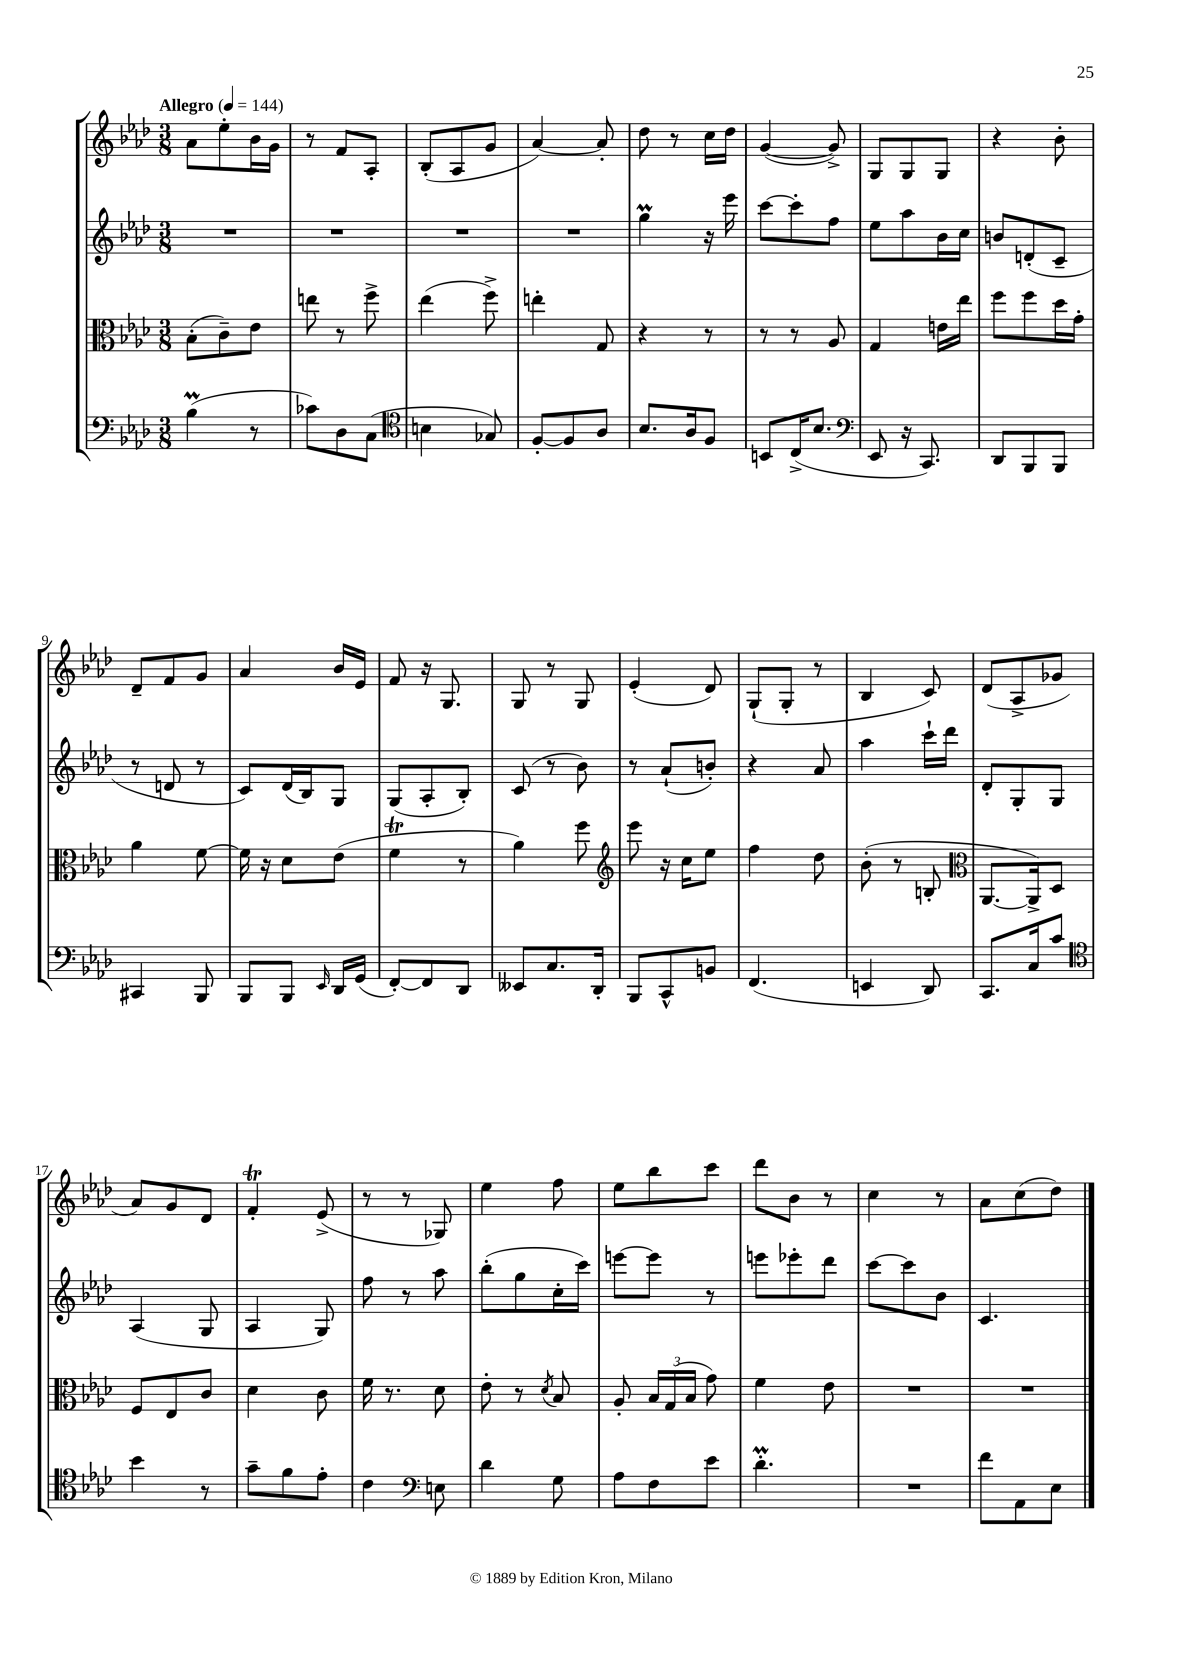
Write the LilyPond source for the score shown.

<<
\new StaffGroup <<
\new Staff = "s0" {
    \clef treble \key aes \major \numericTimeSignature \time 3/8 \tempo "Allegro" 4 = 144
    \autoBeamOff aes'8[ ees''8-. bes'16 g'16] |
    r8 f'8[ aes8]-. |
    bes8[-.( aes8 g'8] |
    aes'4~) aes'8-. |
    des''8 r8 c''16[ des''16] |
    g'4~( g'8->) |
    g8[ g8 g8] |
    r4 bes'8-. |
    des'8[-- f'8 g'8] |
    aes'4 bes'16[ ees'16] |
    f'8 r16 g8. |
    g8 r8 g8 |
    ees'4-.( des'8) |
    g8[-!( g8]-. r8 |
    bes4 c'8) |
    des'8[( aes8-> ges'8] |
    aes'8[) g'8 des'8] |
    f'4-.\trill ees'8->( |
    r8 r8 ges8) |
    ees''4 f''8 |
    ees''8[ bes''8 c'''8] |
    des'''8[ bes'8] r8 |
    c''4 r8 |
    aes'8[ c''8( des''8]) \bar "|." |
}
\new Staff = "s1" {
    \clef treble \key aes \major \numericTimeSignature \time 3/8
    \autoBeamOff R4. |
    R4. |
    R4. |
    R4. |
    g''4\prall r16 ees'''16 |
    c'''8[~ c'''8-. f''8] |
    ees''8[ aes''8 bes'16 c''16] |
    b'8[ d'8-.( c'8]-- |
    r8 d'8 r8 |
    c'8[) des'16( bes16) g8] |
    g8[( aes8-. bes8]-.) |
    c'8( r8 bes'8) |
    r8 aes'8[-!( b'8]-.) |
    r4 aes'8 |
    aes''4 c'''16[-! des'''16] |
    des'8[-. g8-. g8] |
    aes4( g8 |
    aes4 g8) |
    f''8 r8 aes''8 |
    bes''8[-.( g''8 c''16-. c'''16]) |
    e'''8[~ e'''8] r8 |
    e'''8[ ees'''8-. des'''8] |
    c'''8[~ c'''8 bes'8] |
    c'4. \bar "|." |
}
\new Staff = "s2" {
    \clef alto \key aes \major \numericTimeSignature \time 3/8
    \autoBeamOff bes8[-.( c'8--) ees'8] |
    e''8 r8 f''8-> |
    ees''4( f''8->) |
    e''4-. g8 |
    r4 r8 |
    r8 r8 aes8 |
    g4 e'16[ ees''16] |
    f''8[ f''8 des''16 g'16]-. |
    aes'4 f'8~ |
    f'16 r16 des'8[ ees'8]( |
    f'4\trill r8 |
    aes'4) f''8 |
    \clef treble ees'''8 r16 c''16[ ees''8] |
    f''4 des''8 |
    bes'8-.( r8 b8-. |
    \clef alto aes,8.[~ aes,16->) des8] |
    f8[ ees8 c'8] |
    des'4 c'8 |
    f'16 r8. des'8 |
    ees'8-. r8 \acciaccatura { des'8 } bes8 |
    aes8-. \tuplet 3/2 { bes16[ g16( bes16] } g'8) |
    f'4 ees'8 |
    R4. |
    R4. \bar "|." |
}
\new Staff = "s3" {
    \clef bass \key aes \major \numericTimeSignature \time 3/8
    \autoBeamOff bes4\prall( r8 |
    ces'8[) des8 c8]( |
    \clef tenor b4 ges8) |
    f8[~-. f8 aes8] |
    bes8.[ aes16 f8] |
    b,8[ c16->( bes8.] |
    \clef bass ees,8 r16 c,8.) |
    des,8[ bes,,8 bes,,8] |
    cis,4 bes,,8 |
    bes,,8[ bes,,8] \grace { ees,16 } des,16[ g,16]( |
    f,8[~-.) f,8 des,8] |
    eeses,8[ c8. des,16]-. |
    bes,,8[ c,8-^ b,8] |
    f,4.( |
    e,4 des,8) |
    c,8.[ c16 c'8] |
    \clef tenor bes'4 r8 |
    g'8[-- f'8 ees'8]-. |
    c'4 \clef bass e8 |
    des'4 g8 |
    aes8[ f8 ees'8] |
    des'4.-.\prall |
    R4. |
    f'8[ aes,8 ees8] \bar "|." |
}
>>
>>
